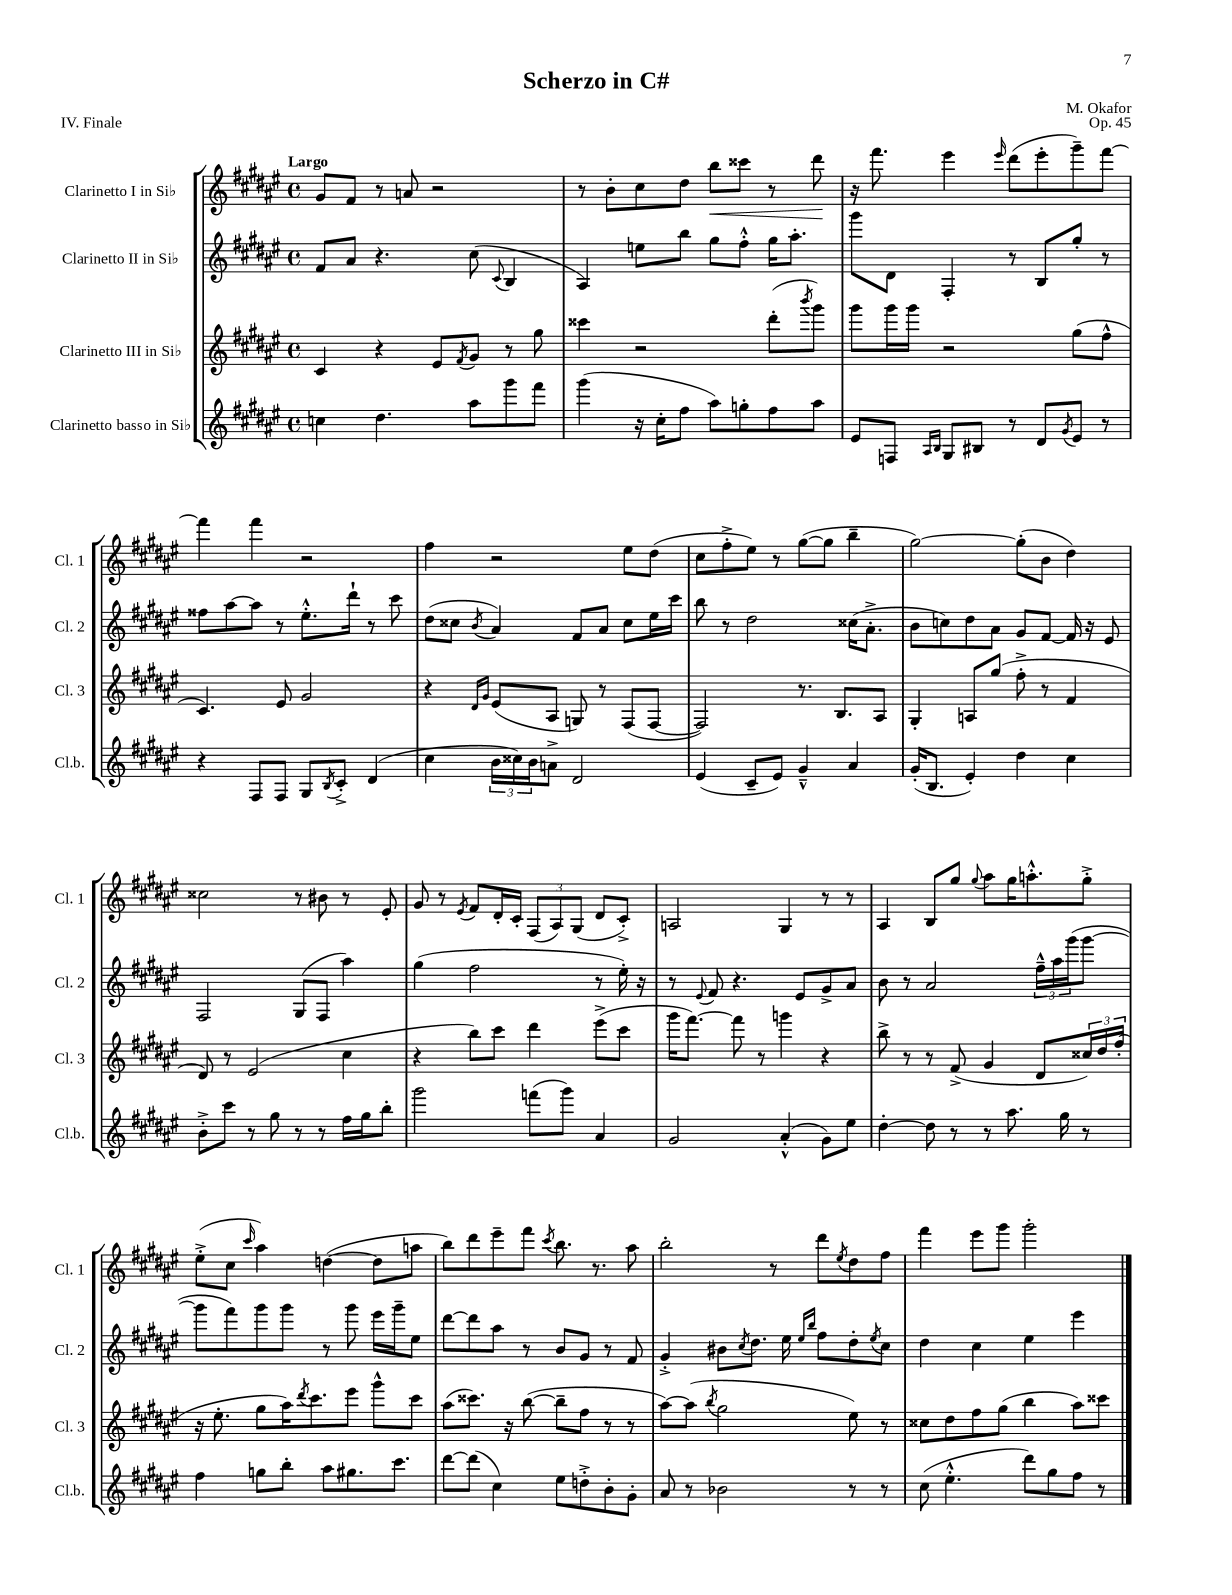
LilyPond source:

\header { title = "Scherzo in C#" composer = "M. Okafor" opus = "Op. 45" piece = "IV. Finale" }
<<
\new StaffGroup <<
\new Staff = "s0" \with { instrumentName = "Clarinetto I in Sib" shortInstrumentName = "Cl. 1" } {
    \clef treble \key fis \major \defaultTimeSignature \time 4/4 \tempo "Largo"
    gis'8 fis'8 r8 a'8 r2 |
    r8 b'8-. cis''8 dis''8 b''8\< cisis'''8 r8 dis'''8\! |
    r16 fis'''8. eis'''4 \grace { eis'''16 } dis'''8( eis'''8-. gis'''8--) fis'''8~ |
    fis'''4 fis'''4 r2 |
    fis''4 r2 eis''8 dis''8( |
    cis''8 fis''8-.-> eis''8) r8 gis''8~( gis''8 b''4-- |
    gis''2~) gis''8-.( b'8 dis''4) |
    cisis''2 r8 bis'8 r8 eis'8-. |
    gis'8 r8 \acciaccatura { eis'8 } fis'8 dis'16-. cis'16-. \tuplet 3/2 { fis8( ais8) gis8( } dis'8 cis'8-.->) |
    a2 gis4 r8 r8 |
    ais4 b8 gis''8 \appoggiatura { gis''8 } ais''8 gis''16 a''8.-.-^ gis''8-.-> |
    eis''8-.->( cis''8 \grace { cis'''16 } ais''4) d''4~( d''8 a''8 |
    b''8) dis'''8 eis'''8-- fis'''8 \acciaccatura { cis'''8 } b''8. r8. ais''8 |
    b''2-. r8 dis'''8 \acciaccatura { eis''8 } dis''8 fis''8 |
    fis'''4 eis'''8 gis'''8 gis'''2-. \bar "|." |
}
\new Staff = "s1" \with { instrumentName = "Clarinetto II in Sib" shortInstrumentName = "Cl. 2" } {
    \clef treble \key fis \major \defaultTimeSignature \time 4/4
    fis'8 ais'8 r4. cis''8( \appoggiatura { cis'8 } b4 |
    ais4) e''8 b''8 gis''8 fis''8-.-^ gis''16 ais''8.-. |
    gis'''8 dis'8 fis4-. r8 b8 gis''8-. r8 |
    fisis''8 ais''8~ ais''8 r8 eis''8.-.-^ dis'''16-! r8 cis'''8 |
    dis''8( cisis''8 \acciaccatura { b'8 } ais'4) fis'8 ais'8 cisis''8 eis''16 cis'''16 |
    b''8 r8 dis''2 cisis''16( ais'8.-.-> |
    b'8 c''8) dis''8 ais'8 gis'8 fis'8~ fis'16 r16 eis'8 |
    fis2 gis8( fis8 ais''4) |
    gis''4( fis''2 r8 eis''16-.) r16 |
    r8 \appoggiatura { eis'8 } fis'8 r4. eis'8 gis'8-> ais'8 |
    b'8 r8 ais'2 \tuplet 3/2 { fis''16---^ ais''16 gis'''16( } gis'''8~ |
    gis'''8 fis'''8) gis'''8 gis'''8 r8 gis'''8 eis'''16 gis'''16-- eis''8 |
    dis'''8~ dis'''8 ais''8 r8 b'8 gis'8 r8 fis'8 |
    gis'4-.-> bis'8 \acciaccatura { cis''8 } dis''8. eis''16 \grace { eis''16 b''16 } fis''8 dis''8-. \acciaccatura { eis''8 } cis''8 |
    dis''4 cis''4 eis''4 eis'''4 \bar "|." |
}
\new Staff = "s2" \with { instrumentName = "Clarinetto III in Sib" shortInstrumentName = "Cl. 3" } {
    \clef treble \key fis \major \defaultTimeSignature \time 4/4
    cis'4 r4 eis'8 \acciaccatura { fis'8 } gis'8 r8 gis''8 |
    cisis'''4 r2 dis'''8-.( \acciaccatura { b'''8 } gis'''8) |
    gis'''8 gis'''16 gis'''16 r2 gis''8( fis''8-^ |
    cis'4.) eis'8 gis'2 |
    r4 \grace { dis'16 gis'16 } eis'8( ais8 g8) r8 fis8( fis8~ |
    fis2) r8. b8. ais8 |
    gis4-. a8 gis''8( fis''8-.-> r8 fis'4 |
    dis'8) r8 eis'2( cis''4 |
    r4 b''8) cis'''8 dis'''4 eis'''8->( cis'''8 |
    gis'''16 fis'''8.~) fis'''8 r8 g'''4 r4 |
    b''8-> r8 r8 fis'8->( gis'4 dis'8 \tuplet 3/2 { cisis''16) dis''16 fis''16-.( } |
    r16 eis''8.-. gis''8 ais''16) \acciaccatura { dis'''8 } cis'''8. eis'''8 gis'''8-^ cis'''8 |
    ais''8( cisis'''8.) r16 b''8~( b''8-- fis''8 r8 r8 |
    ais''8~) ais''8( \acciaccatura { b''8 } gis''2 eis''8) r8 |
    cisis''8 dis''8 fis''8 gis''8( b''4 ais''8) cisis'''8 \bar "|." |
}
\new Staff = "s3" \with { instrumentName = "Clarinetto basso in Sib" shortInstrumentName = "Cl.b." } {
    \clef treble \key fis \major \defaultTimeSignature \time 4/4
    c''4 dis''4. ais''8 gis'''8 fis'''8 |
    gis'''4( r16 cis''16-. fis''8 ais''8) g''8-. fis''8 ais''8 |
    eis'8 f8 \grace { ais16 b16 } gis8 bis8 r8 dis'8 \acciaccatura { gis'8 } eis'8 r8 |
    r4 fis8 fis8 gis8 \acciaccatura { b8 } cis'8-.-> dis'4( |
    cis''4 \tuplet 3/2 { b'16 cisis''16) b'16 } a'8-> dis'2 |
    eis'4( cis'8-- eis'8) gis'4---^ ais'4 |
    gis'16-.( b8. eis'4-.) dis''4 cis''4 |
    b'8-.-> cis'''8 r8 gis''8 r8 r8 fis''16 gis''16 b''8-. |
    gis'''2 f'''8( gis'''8) ais'4 |
    gis'2 ais'4-.-^( gis'8) eis''8 |
    dis''4~-. dis''8 r8 r8 ais''8. gis''16 r8 |
    fis''4 g''8 b''8-. ais''8 gis''8. cis'''8. |
    dis'''8~ dis'''8( cis''4) eis''8 d''8-.-> b'8-. gis'8-. |
    ais'8 r8 bes'2 r8 r8 |
    cis''8( eis''4.-.-^ dis'''8) gis''8 fis''8 r8 \bar "|." |
}
>>
>>
\layout { \context { \Score \remove "Bar_number_engraver" } }
